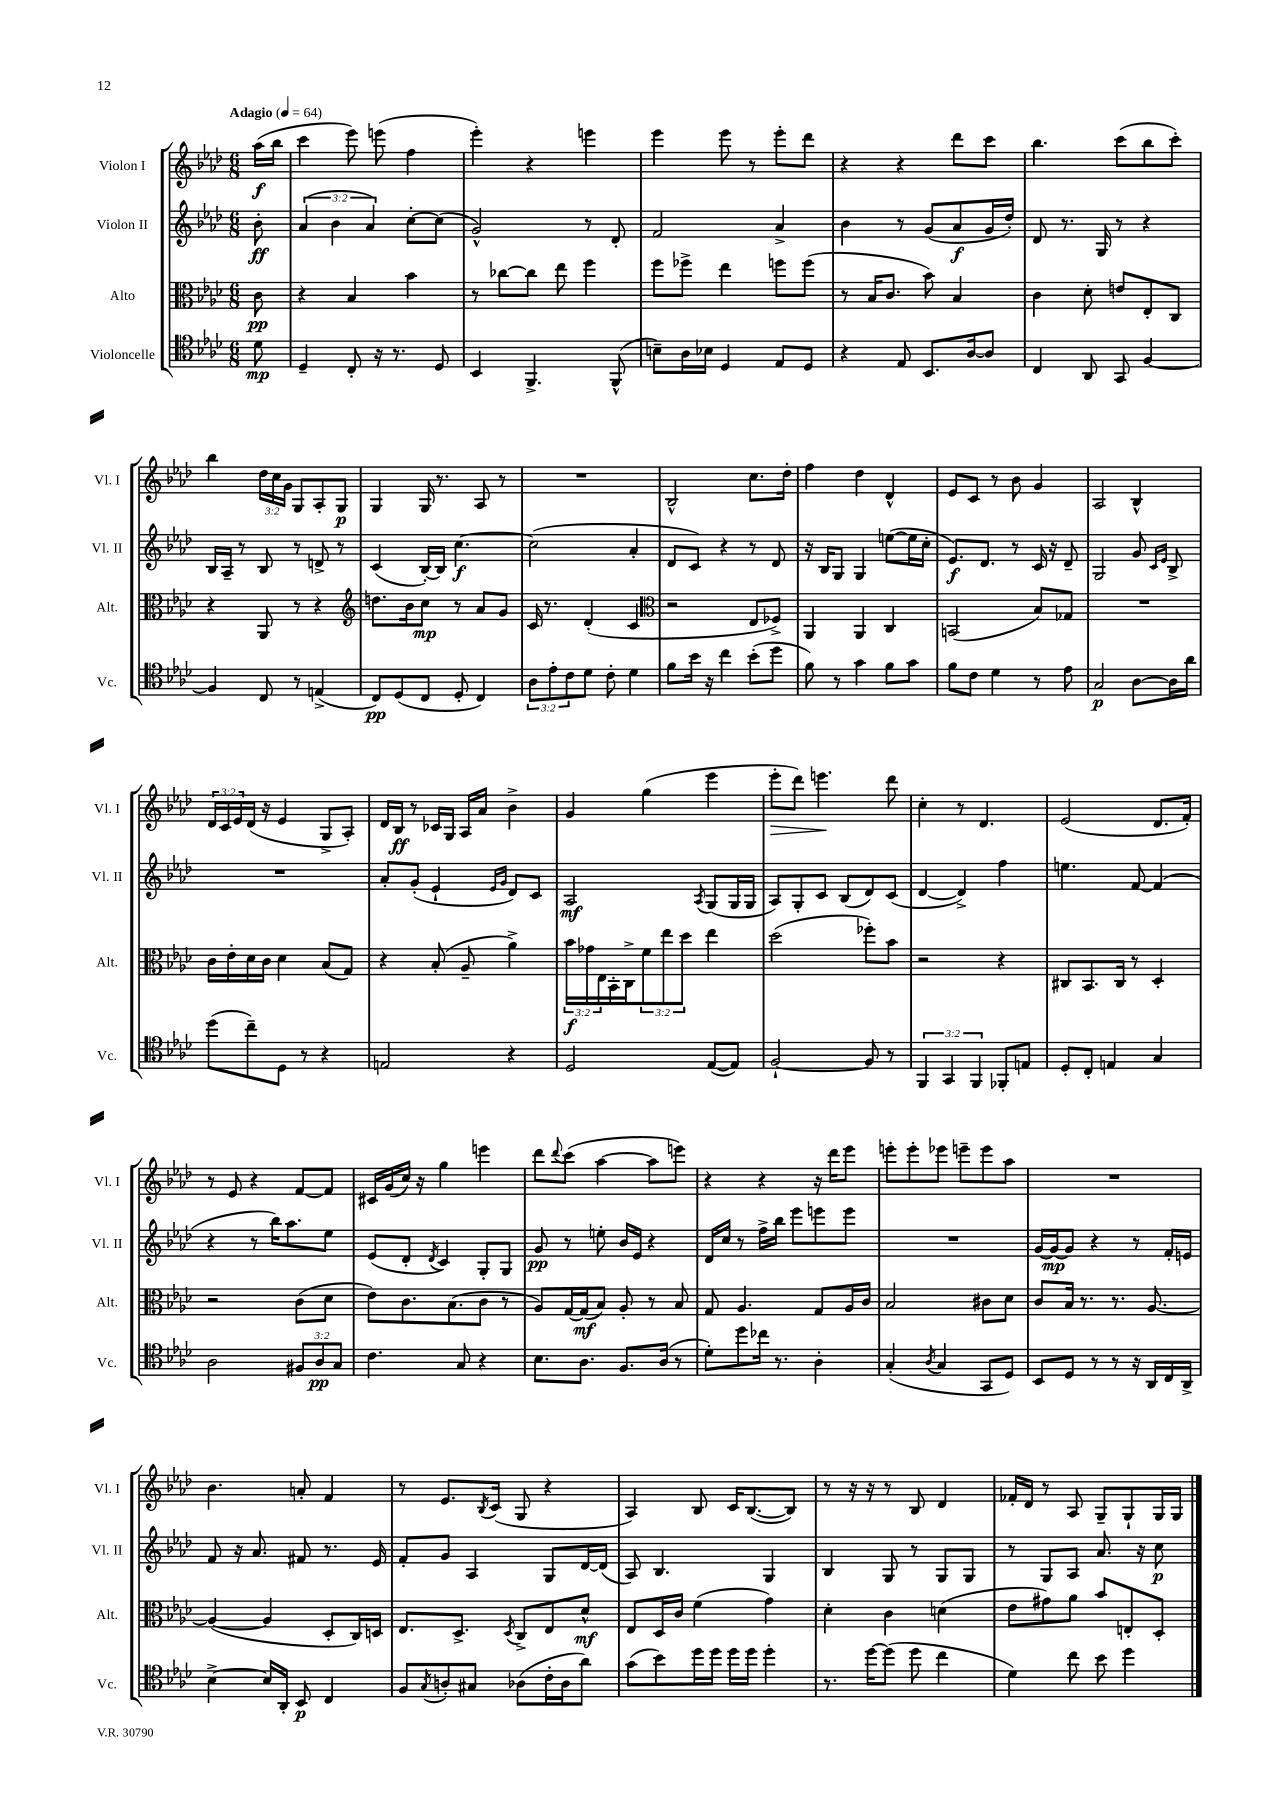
<<
\new StaffGroup <<
\new Staff = "s0" \with { instrumentName = "Violon I" shortInstrumentName = "Vl. I" } {
    \clef treble \key aes \major \numericTimeSignature \time 6/8 \override Staff.TupletNumber.text = #tuplet-number::calc-fraction-text \partial 8 \tempo "Adagio" 4 = 64
    aes''16\f( bes''16 |
    c'''4 ees'''8) e'''8( f''4 |
    ees'''4-.) r4 e'''4 |
    ees'''4 ees'''8 r8 ees'''8-. des'''8 |
    r4 r4 des'''8 c'''8 |
    bes''4. c'''8( bes''8 c'''8-.) |
    bes''4 \tuplet 3/2 { des''16 c''16 g'16 } g8 aes8-. g8\p |
    g4 g16 r8. aes8 r8 |
    R2. |
    bes2-^ c''8. des''16-. |
    f''4 des''4 des'4-^ |
    ees'8 c'8 r8 bes'8 g'4 |
    aes2 bes4-^ |
    \tuplet 3/2 { des'16 c'16 ees'16 } des'16( r16 ees'4 g8-> aes8-.) |
    des'16 bes16\ff r8 ces'16 g16 aes16 aes'16 bes'4-> |
    g'4 g''4( ees'''4 |
    ees'''8-.\> des'''8) e'''4.\! des'''8 |
    c''4-. r8 des'4. |
    ees'2( des'8. f'16-.) |
    r8 ees'8 r4 f'8~ f'8 |
    cis'16 g'16( c''16) r16 g''4 e'''4 |
    des'''8 \appoggiatura { des'''8 } c'''8( aes''4~ aes''8 e'''8) |
    r4 r4 r16 des'''16 ees'''8 |
    e'''8-. e'''8-. ees'''8 e'''8-- e'''8 aes''8 |
    R2. |
    bes'4. a'8-. f'4 |
    r8 ees'8. \acciaccatura { bes8 } c'16( g8 r4 |
    aes4) bes8 c'16 bes8.~( bes8) |
    r8 r16 r16 r8 bes8 des'4 |
    fes'16-. des'16 r8 aes8 g8-- g8-! g16 g16 \bar "|." |
}
\new Staff = "s1" \with { instrumentName = "Violon II" shortInstrumentName = "Vl. II" } {
    \clef treble \key aes \major \numericTimeSignature \time 6/8 \override Staff.TupletNumber.text = #tuplet-number::calc-fraction-text \partial 8
    bes'8-.\ff |
    \tuplet 3/2 { aes'4( bes'4 aes'4) } c''8~-. c''8( |
    g'2-^) r8 des'8-. |
    f'2 aes'4-> |
    bes'4 r8 g'8( aes'8\f g'16 des''16-.) |
    des'8 r8. g16 r8 r4 |
    bes16 aes16-- r8 bes8 r8 d'8-> r8 |
    c'4( bes16~-.) bes16 c''4.~\f |
    c''2( aes'4-. |
    des'8 c'8) r4 r8 des'8 |
    r16 bes16 g8 g4 e''8~( e''16 c''16-. |
    ees'8.\f) des'8. r8 c'16 r16 des'8-- |
    g2 g'8 \grace { c'16 ees'16 } bes8-> |
    R2. |
    aes'8-. g'8-.( ees'4-! \grace { ees'16 g'16 } des'8) c'8 |
    aes2\mf \acciaccatura { aes8 } g8( g16 g16 |
    aes8) g8-. c'8 bes8( des'8) c'8( |
    des'4~ des'4->) f''4 |
    e''4. f'8~ f'4( |
    r4 r8 bes''16) aes''8. ees''8 |
    ees'8( des'8-. \acciaccatura { des'8 } c'4) g8-. g8 |
    g'8\pp r8 e''8-. bes'16 ees'16 r4 |
    des'16 c''16 r8 f''16-> bes''16 ees'''8 e'''8 e'''8 |
    R2. |
    g'16~ g'16~\mp g'8 r4 r8 f'16-. e'16 |
    f'8 r16 aes'8. fis'8 r8. ees'16 |
    f'8-. g'8 aes4 g8 des'16~ des'16( |
    aes8) bes4. g4 |
    bes4 g8 r8 g8 g8 |
    r8 g8 aes8 aes'8. r16 c''8\p \bar "|." |
}
\new Staff = "s2" \with { instrumentName = "Alto" shortInstrumentName = "Alt." } {
    \clef alto \key aes \major \numericTimeSignature \time 6/8 \override Staff.TupletNumber.text = #tuplet-number::calc-fraction-text \partial 8
    c'8\pp |
    r4 bes4 bes'4 |
    r8 ces''8~ ces''8 ees''8 f''4 |
    f''8 fes''8-> ees''4 f''8 f''8( |
    r8 bes16 c'8. bes'8) bes4 |
    c'4 des'8-. e'8 ees8-. c8 |
    r4 aes,8 r8 r4 |
    \clef treble d''8. bes'16 c''8\mp r8 aes'8 g'8 |
    c'16 r8. des'4-.( c'4 |
    \clef alto r2 ees8 fes8->) |
    aes,4 aes,4 c4 |
    b,2( bes8) ges8 |
    R2. |
    c'16 ees'16-. des'16 c'16 des'4 bes8( g8) |
    r4 bes8-.( aes8-- aes'4->) |
    \tuplet 3/2 { bes'16\f ges'16 ees16 } bes,16-. c16-> \tuplet 3/2 { f'8 ees''8 des''8 } ees''4 |
    des''2( fes''8-.) bes'8 |
    r2 r4 |
    cis8 bes,8. cis16 r8 des4-. |
    r2 c'8( des'8 |
    ees'8) c'8. bes8.( c'8 r8 |
    aes8) g16~ g16\mf( bes8) aes8-. r8 bes8 |
    g8 aes4. g8 aes16 c'16 |
    bes2 cis'8 des'8 |
    c'8 bes16 r8. r8. aes8.~ |
    aes4~( aes4 des8-. c16) d16 |
    ees8. des8.-> \acciaccatura { des8 } c8-> ees8 des'8-^\mf |
    ees8 des16 c'16 f'4( g'4) |
    des'4-. c'4 d'4( |
    ees'8 gis'8) aes'8 bes'8 e8-. des8-. \bar "|." |
}
\new Staff = "s3" \with { instrumentName = "Violoncelle" shortInstrumentName = "Vc." } {
    \clef tenor \key aes \major \numericTimeSignature \time 6/8 \override Staff.TupletNumber.text = #tuplet-number::calc-fraction-text \partial 8
    des'8\mp |
    des4-- c8-. r16 r8. des8 |
    bes,4 f,4.-> f,8-^( |
    b8--) aes16 bes16 des4 ees8 des8 |
    r4 ees8 bes,8. aes16~ aes8 |
    c4 aes,8 g,8 f4~ |
    f4 c8 r8 e4->( |
    c8\pp) des8( c8 des8-. c4) |
    \tuplet 3/2 { aes8 ees'8-. c'8 } des'8 c'8-. des'4 |
    f'8 bes'16 r16 c''4 bes'8-.( des''8 |
    f'8) r8 g'4 f'8 g'8 |
    f'8 c'8 des'4 r8 ees'8 |
    g2\p aes8~ aes16 aes'16 |
    des''8( c''8--) des8 r8 r4 |
    e2 r4 |
    des2 ees8~( ees8) |
    f2~-! f8 r8 |
    \tuplet 3/2 { f,4 g,4 f,4 } fes,8-. e8 |
    des8-. c8-. e4 g4 |
    aes2 \tuplet 3/2 { fis8 aes8\pp g8 } |
    c'4. g8 r4 |
    bes8. aes8. f8. aes16( r8 |
    des'8-.) des''8 ces''16 r8. aes4-. |
    g4-.( \acciaccatura { aes8 } g4 g,8 des8) |
    bes,8 des8 r8 r8 r16 aes,16 c16 aes,16-> |
    bes4~-> bes16 aes,16-. bes,8\p c4 |
    f8 \acciaccatura { g8 } a8-. gis8 aes8( c'16-. aes16 aes'8) |
    g'8( bes'8) des''16 des''16 des''16 des''16 des''4-. |
    r8. des''16~ des''8( des''8 c''4 |
    des'4) c''8 bes'8 des''4 \bar "|." |
}
>>
>>
\layout { \context { \Score \remove "Bar_number_engraver" } }
